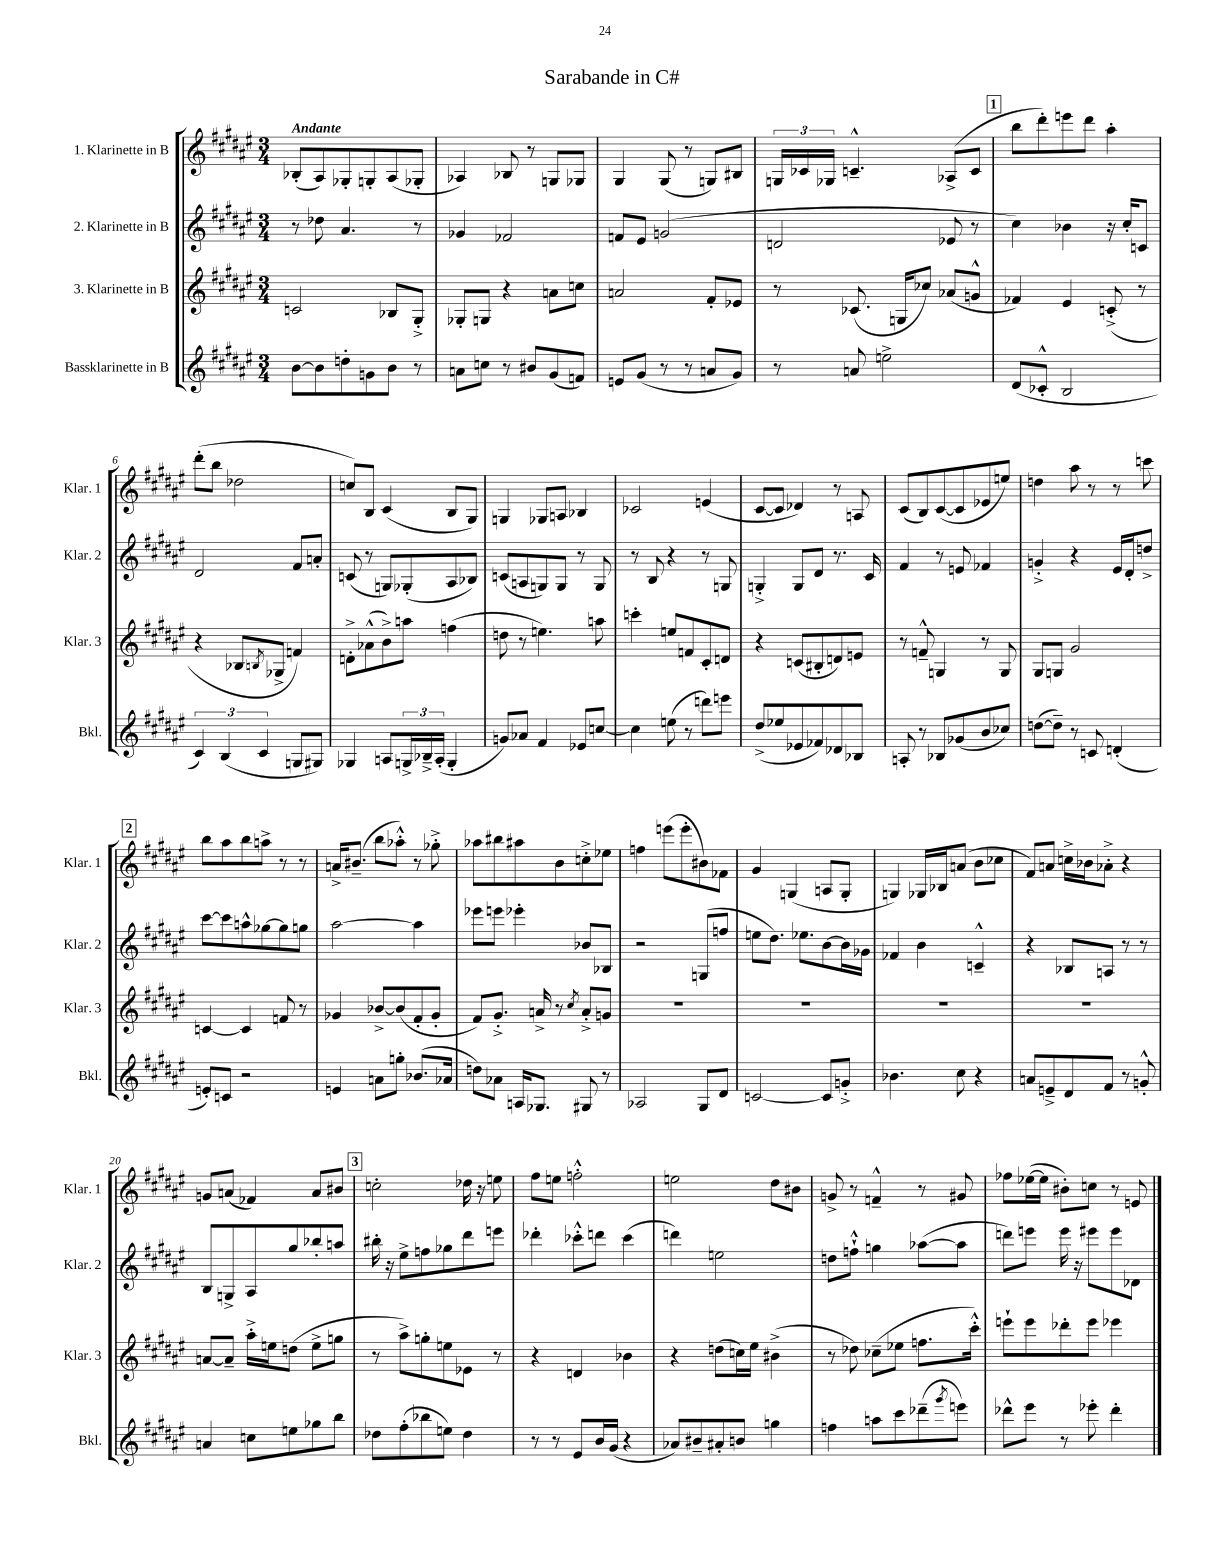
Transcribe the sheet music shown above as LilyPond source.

\header { title = "Sarabande in C#" }
<<
\new StaffGroup <<
\new Staff = "s0" \with { instrumentName = "1. Klarinette in B" shortInstrumentName = "Klar. 1" } {
    \clef treble \key fis \major \numericTimeSignature \time 3/4 \tempo "Andante"
    bes8-.( ais8) ges8-. g8-. ais8( ges8-. |
    aes4) bes8 r8 g8 ges8 |
    gis4 gis8( r8 g8) bis8 |
    \tuplet 3/2 { g16 ces'16 ges16 } c'4.---^ aes8->( c'8 |
    \mark \markup { \box "1" } b''8 dis'''8-.) e'''8 dis'''8 ais''4-. |
    dis'''8-.( b''8 des''2 |
    c''8) b8 cis'4( b8 gis8) |
    g4 ges8 a8 bes4 |
    ces'2 e'4( |
    cis'8~ cis'8 des'4) r8 a8 |
    cis'8( b8) cis'8~( cis'8 ees'8 e''8) |
    d''4 ais''8 r8 r8 c'''8 |
    \mark \markup { \box "2" } b''8 ais''8 b''8 a''8-> r8 r8 |
    a'16-> bis'8.--( b''8 aes''8-.-^) r8 ges''8-.-> |
    aes''8 bis''8 ais''8 b'8 c''8-.-> ees''8 |
    f''4 e'''8( e'''8-. bis'8) fes'8 |
    gis'4 g4( a8 g8-. |
    g4) ges16 bes16 a'8( b'8 ces''8 |
    fis'8) a'8 c''16-> bes'16 aes'8-.-> r4 |
    g'8 a'8( fes'4) a'8 bis'8 |
    \mark \markup { \box "3" } c''2-. des''16 r16 e''8 |
    fis''8 e''8 f''2-.-^ |
    e''2 dis''8 bis'8 |
    g'8-> r8 f'4---^ r8 gis'8 |
    fes''8 ees''16~( ees''16 bis'8-.) c''8 r8 e'8 \bar "|." |
}
\new Staff = "s1" \with { instrumentName = "2. Klarinette in B" shortInstrumentName = "Klar. 2" } {
    \clef treble \key fis \major \numericTimeSignature \time 3/4
    r8 des''8 ais'4. r8 |
    ges'4 fes'2 |
    f'8 eis'8 g'2( |
    d'2 ees'8 r8 |
    \mark \markup { \box "1" } cis''4) bes'4 r16 cis''16-. c'8 |
    dis'2 fis'8 a'8-. |
    c'8( r8 g8) ges8-.( ais8 bes8) |
    c'8( a8 g8) g8 r8 g8 |
    r8 b8 r4 r8 g8 |
    g4-.-> g8 dis'8 r8. cis'16 |
    fis'4 r8 e'8 fes'4 |
    g'4-.-> r4 eis'16 dis'16-. d''8-> |
    \mark \markup { \box "2" } cis'''8~ cis'''8 a''8-^ ges''8~ ges''8 g''8 |
    ais''2~ ais''4 |
    ees'''8 e'''8 ees'''4-. bes'8 bes8 |
    r2 g8( f''8 |
    e''8 dis''8.) ees''8. b'8~ b'16 ges'16 |
    fes'4 b'4 c'4---^ |
    r4 bes8 a8 r8 r8 |
    b8 g8-> ais8 gis''8 bes''8-. a''8 |
    \mark \markup { \box "3" } bis''16-. r16 eis''8-> f''8 ges''8 dis'''8 e'''8 |
    des'''4-. ces'''8-.-^ d'''8 ces'''4( |
    d'''4) e''2 |
    d''8 f''8-!-^ g''4 aes''8~( aes''8 |
    d'''8) e'''8 e'''16 r16 eis'''8 eis'''8 des'8 \bar "|." |
}
\new Staff = "s2" \with { instrumentName = "3. Klarinette in B" shortInstrumentName = "Klar. 3" } {
    \clef treble \key fis \major \numericTimeSignature \time 3/4
    c'2 bes8 gis8-.-> |
    ges8-. g8 r4 a'8 c''8 |
    a'2 fis'8-. ees'8 |
    r8 ces'8.( g16 ces''8) aes'8( g'8-^ |
    \mark \markup { \box "1" } fes'4) eis'4 c'8-.->( r8 |
    r4 bes8 \acciaccatura { b8 } ges8-> f'4) |
    d'8-.-> aes'8-^( b'8->) a''8 f''4( |
    d''8 r8 e''4.) a''8 |
    c'''4-. e''8 f'8 cis'8-. d'8 |
    r4 c'8( bis8-. d'8) e'8 |
    r8 f'8---^ g4 r8 g8 |
    gis8 g8 gis'2 |
    \mark \markup { \box "2" } c'4~ c'4 f'8 r8 |
    ges'4 bes'8~-> bes'8( fis'8-. ges'8-. |
    fis'8) gis'8.-.-> a'16-> r8 \acciaccatura { cis''8 } a'8-.-> g'8 |
    R2. |
    R2. |
    R2. |
    R2. |
    a'8~ a'8-- ais''16-.-> e''16 d''8( e''8-> g''8 |
    \mark \markup { \box "3" } r8 ais''8->) g''8-. e''8 ees'8 r8 |
    r4 d'4 bes'4 |
    r4 d''8( c''16) eis''16 bis'4->( |
    r8 des''8) ces''8--( ees''8 f''8. cis'''16-.-^) |
    e'''8-! e'''8 des'''8-. e'''8 ees'''4 \bar "|." |
}
\new Staff = "s3" \with { instrumentName = "Bassklarinette in B" shortInstrumentName = "Bkl." } {
    \clef treble \key fis \major \numericTimeSignature \time 3/4
    b'8~ b'8 d''8-. g'8 b'8 r8 |
    a'8 c''8 r8 bis'8 gis'8( f'8) |
    e'8 gis'8( r8 r8 a'8 gis'8) |
    r8 a'8 e''2-> |
    \mark \markup { \box "1" } dis'8( ces'8-.-^ b2 |
    \tuplet 3/2 { cis'4) b4( cis'4 } g8 gis8) |
    ges4 a8 \tuplet 3/2 { g16-> bes16---> a16-.( } g4-. |
    g'8) aes'8 fis'4 ees'8 c''8~ |
    c''4 e''8( r8 d'''8) e'''8 |
    dis''8->( ees''8 ees'8 fes'8) des'8 bes8 |
    a8-. r8 bes8 ges'8( b'8 ces''8) |
    d''8~( d''8--) r8 c'8 d'4-.( |
    \mark \markup { \box "2" } e'8-.) c'8 r2 |
    e'4 a'8 g''8-. bes'8.( aes'16 |
    d''8) aes'8 a16 ges8. gis8 r8 |
    aes2 gis8 dis'8 |
    c'2~ c'8 g'8-.-> |
    bes'4. cis''8 r4 |
    a'8 e'8---> dis'8 fis'8 r8 g'8-.-^ |
    a'4 c''8 e''8 ges''8 b''8 |
    \mark \markup { \box "3" } des''8 fis''8-.( bes''8 e''8) des''4 |
    r8 r8 eis'8 b'16 gis'16( r4 |
    aes'8) bis'8-- ais'8-. b'8 g''4 |
    f''4 a''8 cis'''8 des'''8--( \acciaccatura { gis'''8 } e'''8) |
    des'''8-^ eis'''8 r8 ees'''8-. des'''4-. \bar "|." |
}
>>
>>
